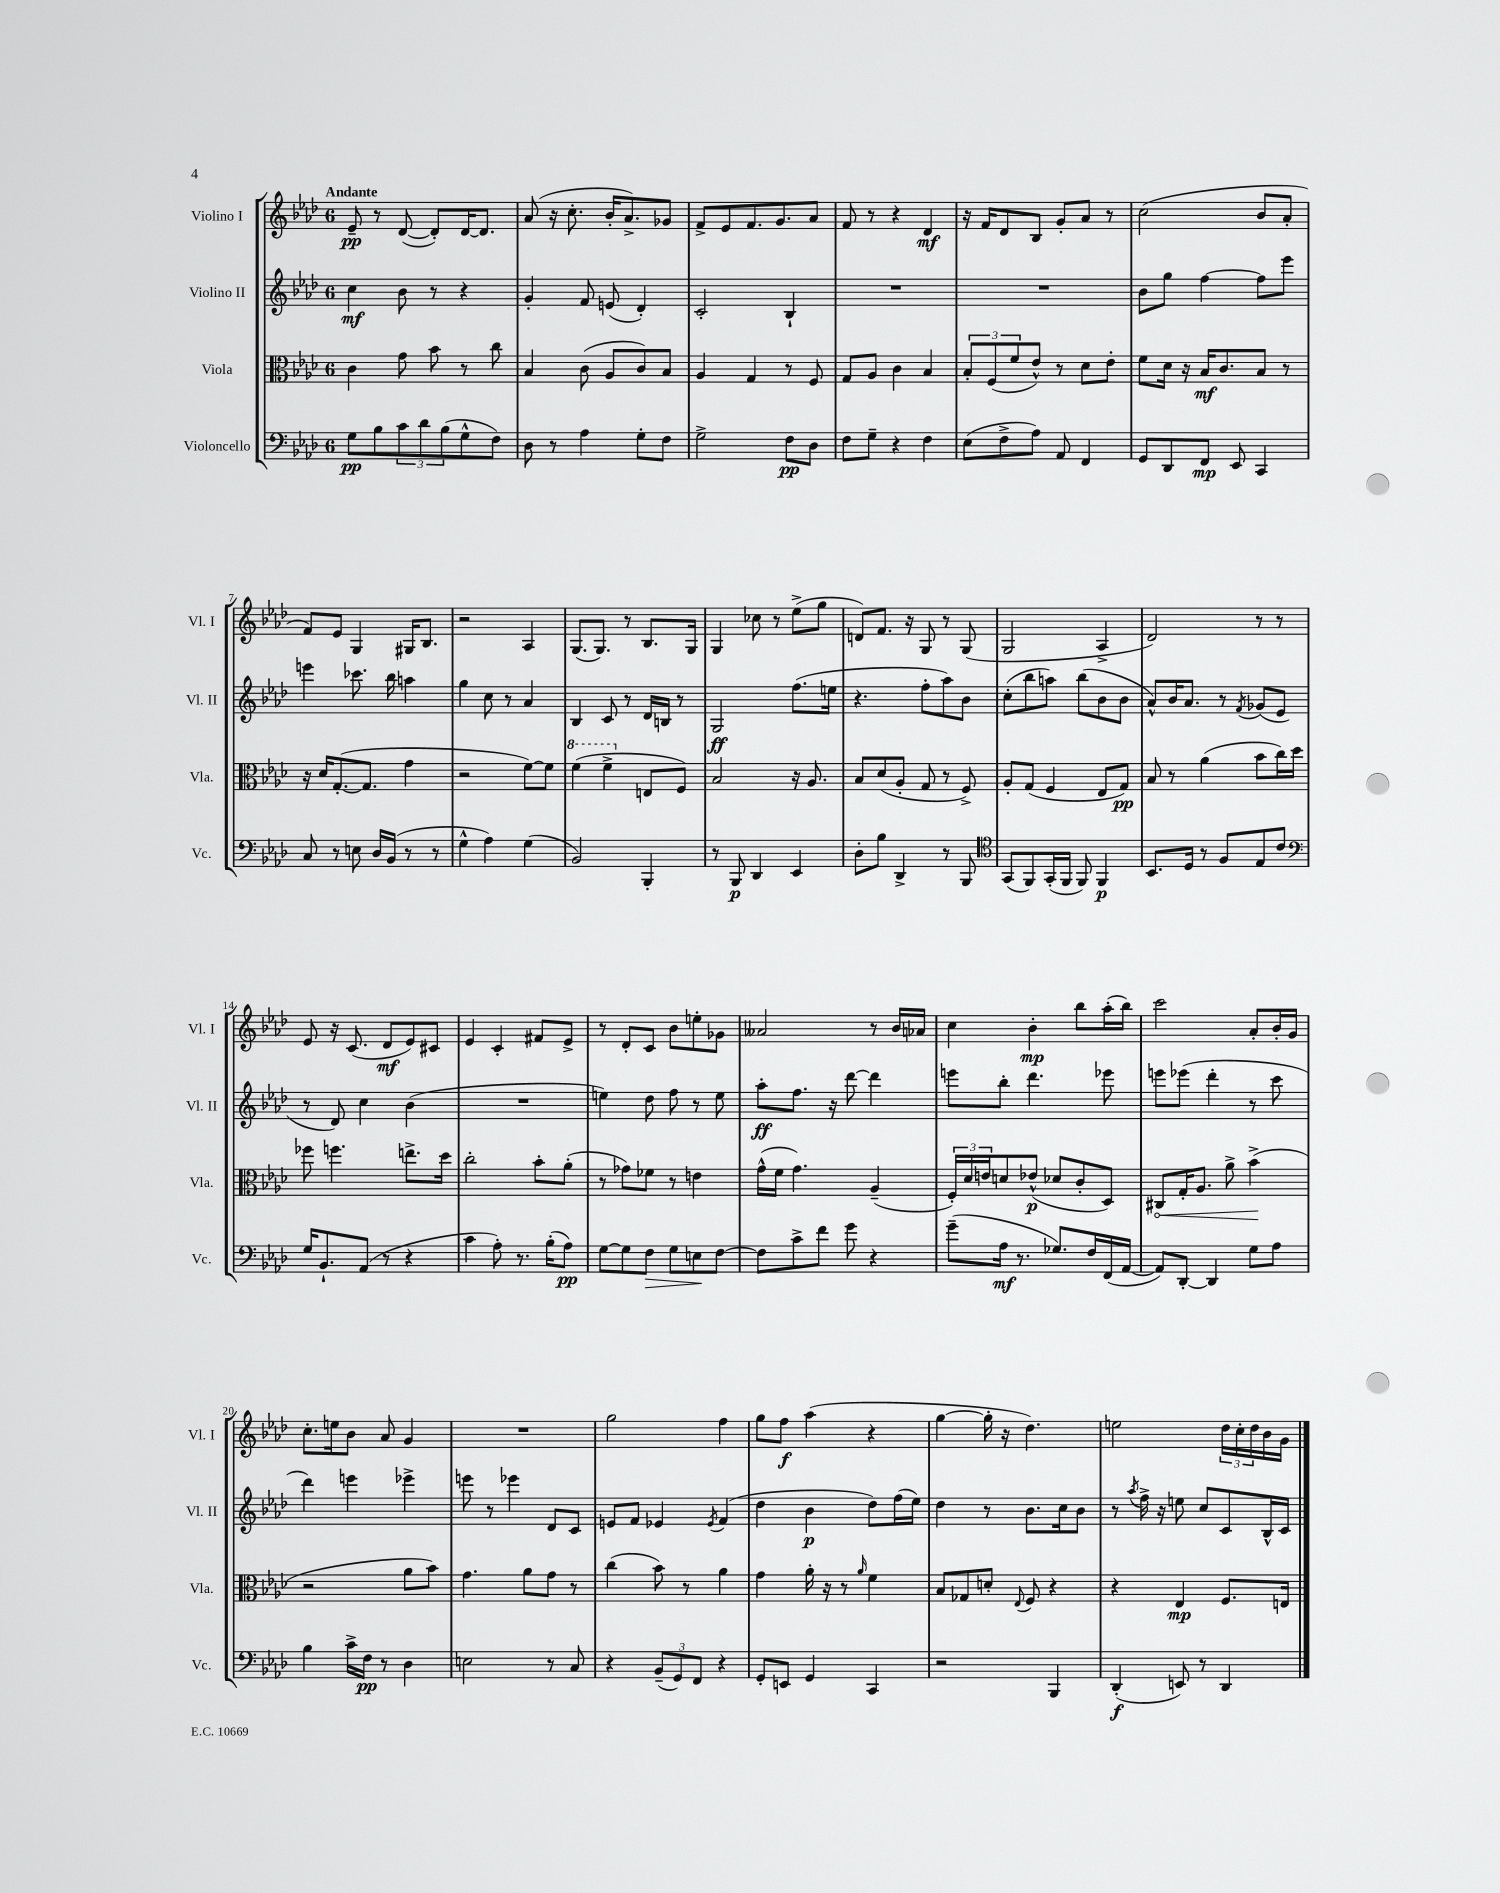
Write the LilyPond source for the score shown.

<<
\new StaffGroup <<
\new Staff = "s0" \with { instrumentName = "Violino I" shortInstrumentName = "Vl. I" } {
    \clef treble \key aes \major \once \override Staff.TimeSignature.style = #'single-digit \time 6/8 \tempo "Andante"
    ees'8--\pp r8 des'8~( des'8-.) des'16~ des'8. |
    aes'8( r16 c''8.-. bes'16-. aes'8.->) ges'8 |
    f'8-> ees'8 f'8. g'8. aes'8 |
    f'8 r8 r4 des'4\mf |
    r16 f'16 des'8 bes8 g'8-. aes'8 r8 |
    c''2( bes'8 aes'8-. |
    f'8) ees'8 g4 gis16 bes8. |
    r2 aes4 |
    g8.( g8.) r8 bes8. g16 |
    g4 ces''8 r8 ees''8->( g''8 |
    d'8) f'8. r16 g8 r8 g8( |
    g2 aes4-> |
    des'2) r8 r8 |
    ees'8 r16 c'8.( des'8\mf ees'8) cis'8 |
    ees'4 c'4-. fis'8 ees'8-> |
    r8 des'8-. c'8 bes'8 e''8-. ges'8 |
    aeses'2 r8 bes'16 aes'16 |
    c''4 bes'4-.\mp bes''8 aes''16-.( bes''16) |
    c'''2 aes'8-. bes'16-. g'16 |
    c''8.-. e''16 bes'8 aes'8 g'4 |
    R2. |
    g''2 f''4 |
    g''8 f''8\f aes''4( r4 |
    g''4~ g''16-. r16 des''4.) |
    e''2 \tuplet 3/2 { des''16 c''16-. des''16 } bes'16 g'16 \bar "|." |
}
\new Staff = "s1" \with { instrumentName = "Violino II" shortInstrumentName = "Vl. II" } {
    \clef treble \key aes \major \once \override Staff.TimeSignature.style = #'single-digit \time 6/8
    c''4\mf bes'8 r8 r4 |
    g'4-. f'8 e'8( des'4-.) |
    c'2-. bes4-! |
    R2. |
    R2. |
    bes'8 g''8 f''4~ f''8 ees'''8 |
    e'''4 ces'''8. bes''16 a''4 |
    g''4 c''8 r8 aes'4 |
    bes4 c'8 r8 des'16 b16 r8 |
    g2\ff f''8.( e''16 |
    r4. f''8-. aes''8) bes'8 |
    c''8-.( bes''8 a''8) bes''8( bes'8 bes'8 |
    aes'8-^) bes'16 aes'8. r8 \acciaccatura { f'8 } ges'8( ees'8 |
    r8 des'8) c''4 bes'4( |
    R2. |
    e''4) des''8 f''8 r8 e''8 |
    aes''8-.\ff f''8. r16 des'''8~ des'''4 |
    e'''8 bes''8-. des'''4. ees'''8 |
    e'''8 ees'''8( des'''4-. r8 c'''8 |
    des'''4) e'''4 ees'''4-> |
    e'''8 r8 ees'''4 des'8 c'8 |
    e'8 f'8 ees'4 \acciaccatura { ees'8 } f'4( |
    des''4 bes'4\p des''8) f''16( ees''16) |
    des''4 r8 bes'8. c''16 bes'8 |
    r8 \acciaccatura { aes''8 } f''16-> r16 e''8 c''8 c'8 bes16-^ c'16 \bar "|." |
}
\new Staff = "s2" \with { instrumentName = "Viola" shortInstrumentName = "Vla." } {
    \clef alto \key aes \major \once \override Staff.TimeSignature.style = #'single-digit \time 6/8
    c'4 g'8 bes'8 r8 c''8 |
    bes4 c'8( aes8 c'8) bes8 |
    aes4 g4 r8 f8 |
    g8 aes8 c'4 bes4 |
    \tuplet 3/2 { bes8-. f8( f'8 } ees'8-^) r8 des'8 ees'8-. |
    f'8 des'16 r16 bes16\mf c'8. bes8 r8 |
    r16 des'16 g8.~-.( g8. g'4 |
    r2 f'8~) f'8 |
    \ottava #1 f''4( f''4-> \ottava #0 e8 f8) |
    bes2 r16 aes8. |
    bes8 des'8( aes8-. g8 r8 f8->) |
    aes8-. g8( f4 ees8 g8\pp) |
    bes8 r8 aes'4( bes'8 c''16) des''16 |
    fes''8 f''4. e''8.-> des''16 |
    c''2-. bes'8-. aes'8-.( |
    r8 ges'8) fes'8 r8 e'4 |
    g'16-^( f'16 g'4.) aes4--( |
    \tuplet 3/2 { f16-.) des'16 e'16 } d'8 ees'8-^\p( des'8 c'8-. des8) |
    \once \override Hairpin.circled-tip = ##t cis8\< g16-. aes8. aes'8-> bes'4->\!( |
    r2 aes'8 bes'8) |
    g'4. aes'8 g'8 r8 |
    c''4( bes'8) r8 aes'4 |
    g'4 aes'16-. r16 r8 \grace { aes'16 } f'4 |
    bes8 ges8 d'8-. \appoggiatura { ees8 } f8 r4 |
    r4 ees4\mp f8. e16 \bar "|." |
}
\new Staff = "s3" \with { instrumentName = "Violoncello" shortInstrumentName = "Vc." } {
    \clef bass \key aes \major \once \override Staff.TimeSignature.style = #'single-digit \time 6/8
    g8\pp bes8 \tuplet 3/2 { c'8 des'8 bes8( } g8-^ f8) |
    des8 r8 aes4 g8-. f8 |
    g2-> f8\pp des8 |
    f8 g8-- r4 f4 |
    ees8( f8-> aes8) aes,8 f,4 |
    g,8 des,8 f,8\mp ees,8 c,4 |
    c8 r8 e8 des16 bes,16( r8 r8 |
    g4-^ aes4) g4( |
    bes,2) bes,,4-. |
    r8 bes,,8\p des,4 ees,4 |
    des8-. bes8 des,4-> r8 bes,,8 |
    \clef tenor g,8( f,8) g,16-.( f,16 f,8) f,4\p |
    bes,8. des16 r8 f8 ees8 c'8 |
    \clef bass g16 bes,8.-! aes,8( r8 r4 |
    c'4 aes8-.) r8. bes16-.( aes8\pp) |
    g8~ g8 f8\> g8 e8\! f8~ |
    f8 c'8-> f'8 g'8 r4 |
    g'8--( aes16\mf r8. ges8.) f16 f,16( aes,16~ |
    aes,8) des,8~-. des,4 g8 aes8 |
    bes4 c'16-> f16\pp r8 des4 |
    e2 r8 c8 |
    r4 \tuplet 3/2 { bes,8--( g,8) f,8 } r4 |
    g,8-. e,8 g,4 c,4 |
    r2 bes,,4 |
    des,4-.\f( e,8) r8 des,4 \bar "|." |
}
>>
>>
